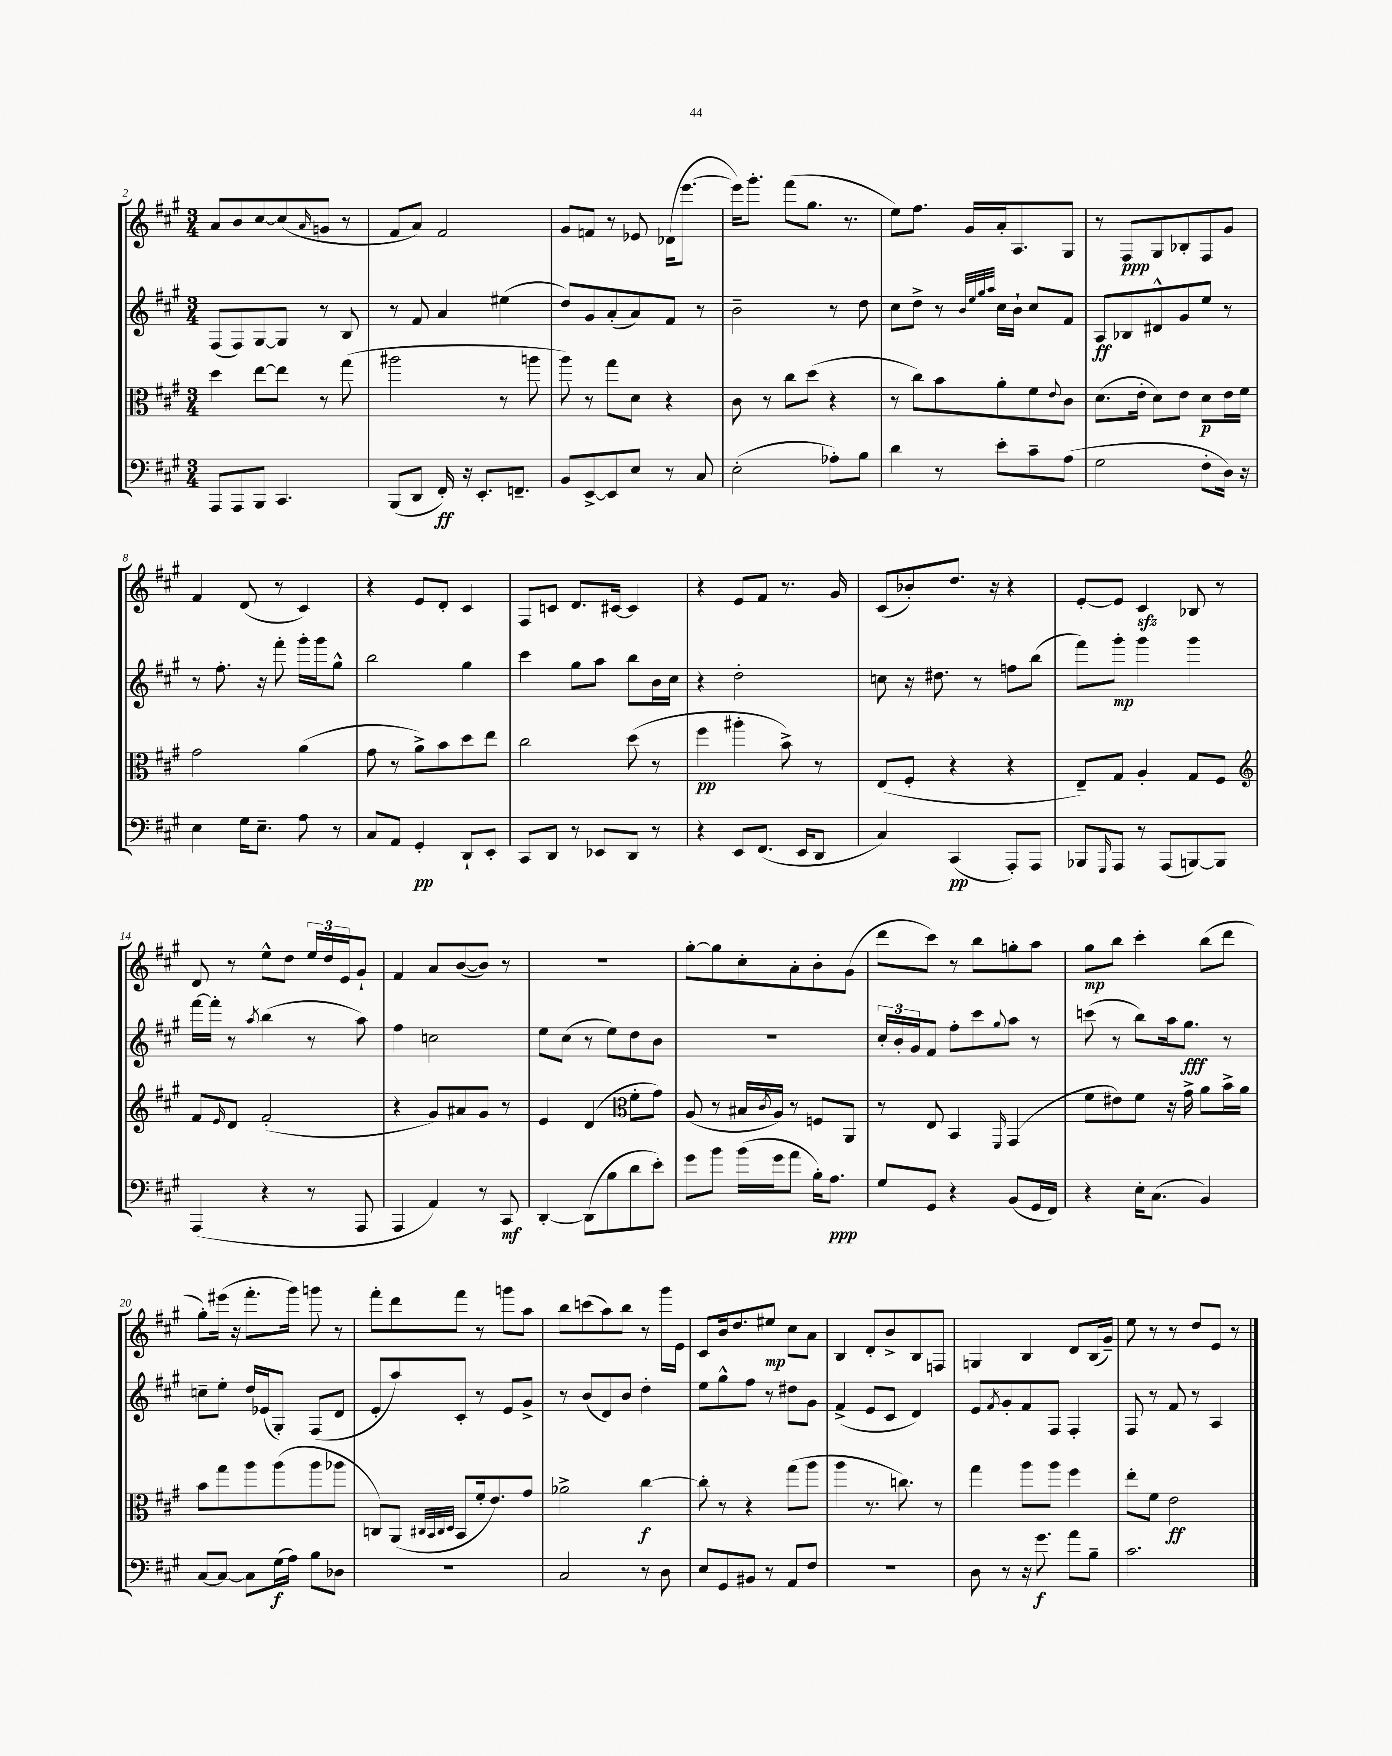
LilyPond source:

<<
\new StaffGroup <<
\new Staff = "s0" {
    \clef treble \key a \major \numericTimeSignature \time 3/4
    a'8 b'8 cis''8~ cis''8( \grace { a'16 } g'8 r8 |
    fis'8 a'8) fis'2 |
    gis'8 f'8 r8 ees'8 des'16( e'''8.~ |
    e'''16) gis'''8.-. fis'''8( gis''8. r8. |
    e''8) fis''8. gis'16 a'16-. a8. gis8 |
    r8 fis8\ppp gis8 bes8-. fis8 gis'8 |
    fis'4 d'8( r8 cis'4) |
    r4 e'8 d'8-. cis'4 |
    fis8 c'8 d'8. cis'16~ cis'4 |
    r4 e'8 fis'8 r8. gis'16 |
    cis'8( bes'8-.) d''8. r16 r4 |
    e'8~-. e'8 cis'4\sfz bes8 r8 |
    d'8 r8 e''8-^ d''8 \tuplet 3/2 { e''16 d''16 e'16 } gis'8-! |
    fis'4 a'8 b'8~( b'8) r8 |
    R2. |
    gis''8~-. gis''8 cis''8-. a'8-. b'8-. gis'8( |
    d'''8 cis'''8) r8 b''8 g''8-. a''8 |
    gis''8\mp b''8 cis'''4-. b''8( d'''8 |
    gis''8-.) eis'''16( r16 fis'''8.-. gis'''16) g'''8 r8 |
    fis'''8-. d'''8 fis'''8 r8 g'''8 a''8 |
    b''8 c'''8( a''8) b''8 r8 gis'''16 e'16 |
    cis'8 b'16 d''8. eis''8\mp cis''8 a'8 |
    b4 d'8-. b'8-> b8 f8 |
    g4 b4 d'8 b16( gis'16--) |
    e''8 r8 r8 d''8 e'8 r8 \bar "|." |
}
\new Staff = "s1" {
    \clef treble \key a \major \numericTimeSignature \time 3/4
    fis8( fis8) gis8~ gis8 r8 b8 |
    r8 fis'8 a'4 eis''4( |
    d''8) gis'8 a'8-.( a'8) fis'8 r8 |
    b'2-- r8 d''8 |
    cis''8 d''8-> r8 \grace { b'32 e''32 gis''32 a''32 } cis''16 b'16-! cis''8 fis'8 |
    a8\ff bes8 dis'8-^ gis'8 e''8 r8 |
    r8 fis''8.-. r16 fis'''8-. gis'''16-. gis'''16 gis''8-^ |
    b''2 gis''4 |
    cis'''4 gis''8 a''8 b''8 b'16 cis''16 |
    r4 d''2-. |
    c''8 r16 dis''8. r8 f''8 b''8( |
    fis'''8) gis'''8-.\mp gis'''4 gis'''4 |
    fis'''16~ fis'''16-. r8 \acciaccatura { a''8 } b''4( r8 a''8) |
    fis''4 c''2 |
    e''8 cis''8( r8 e''8) d''8 b'8 |
    R2. |
    \tuplet 3/2 { cis''16-. b'16-. gis'16 } fis'8 fis''8-. cis'''8 \appoggiatura { gis''8 } a''8 r8 |
    c'''8( r8 b''8) a''16 gis''8.\fff r8 |
    c''8-- e''8-. d''16 ees'16( gis8-.) fis8( d'8 |
    e'8-. a''8) cis'8-. r8 e'8 gis'8-> |
    r8 b'8( d'8) b'8 d''4-. |
    e''8 gis''8-^ fis''8 r8 dis''8 gis'8 |
    fis'4->( e'8 cis'8 d'4) |
    e'8 \acciaccatura { fis'8 } gis'8-. fis'8 fis8 fis4-. |
    fis8 r8 fis'8 r8 a4 \bar "|." |
}
\new Staff = "s2" {
    \clef alto \key a \major \numericTimeSignature \time 3/4
    d''4 e''8~ e''8 r8 gis''8( |
    ais''2 r8 a''8 |
    a''8) r8 gis''8 d'8 r4 |
    cis'8 r8 cis''8 d''8( r4 |
    r8 cis''8) b'8 a'8-. fis'8 \appoggiatura { e'8 } cis'8 |
    d'8.( e'16-. d'8) e'8 d'8\p e'16 fis'16 |
    gis'2 a'4( |
    gis'8 r8 a'8->) b'8 d''8 e''8 |
    cis''2 d''8( r8 |
    fis''4\pp ais''4-. b'8->) r8 |
    e8( fis8-. r4 r4 |
    e8--) gis8 a4-. gis8 fis8 |
    \clef treble fis'8 \grace { e'16 } d'8 fis'2-.( |
    r4 gis'8) ais'8 gis'8 r8 |
    e'4 d'4( \clef alto fis'8-. gis'8) |
    a8( r8 bis16 \acciaccatura { cis'8 } a16) r8 f8 a,8 |
    r8 e8 b,4 \grace { fis,16 } gis,4( |
    fis'8 eis'8) fis'8 r16 gis'16-> a'8 b'16-> a'16 |
    b'8 gis''8 a''8 a''8( a''8 aes''8 |
    c8) a,8( \grace { cis32 b,32 cis32 d32 } b,8 fis'16-. e'8.) gis'8 |
    aes'2-> cis''4~\f |
    cis''8-. r8 r4 gis''8( a''8 |
    a''4 r8. c''8.) r8 |
    gis''4 a''8 a''8 fis''4 |
    e''8-. fis'8 e'2\ff \bar "|." |
}
\new Staff = "s3" {
    \clef bass \key a \major \numericTimeSignature \time 3/4
    a,,8 a,,8 b,,8 cis,4. |
    b,,8( d,8 fis,16-.\ff) r16 e,8.-. f,8.-- |
    b,8 e,8~-> e,8 e8 r8 cis8 |
    e2-.( aes8-.) b8 |
    d'4 r8 e'8-. cis'8-- a8( |
    gis2 fis8-. d16) r16 |
    e4 gis16 e8.-- a8 r8 |
    cis8 a,8 gis,4-.\pp d,8-! e,8-. |
    cis,8 d,8 r8 ees,8 d,8 r8 |
    r4 e,8 fis,8.( e,16 d,8 |
    cis4) cis,4\pp( a,,8-.) a,,8 |
    bes,,8 \grace { gis,,16 } a,,8 r8 a,,8( b,,8~) b,,8 |
    a,,4( r4 r8 a,,8 |
    a,,4 a,4) r8 cis,8\mf |
    d,4~-. d,8( b8 d'8 e'8-.) |
    gis'8 b'8 b'16( gis'16 a'8 b16-.) a8.\ppp |
    gis8 gis,8 r4 b,8( gis,16 fis,16) |
    r4 e16-. cis8.( b,4) |
    cis8~ cis8~ cis8 gis16\f( a16) b8 des8 |
    R2. |
    cis2 r8 d8 |
    e8 gis,8 bis,8 r8 a,8 fis8 |
    R2. |
    d8 r8 r16 gis'8.\f a'8 b8-- |
    cis'2. \bar "|." |
}
>>
>>
\layout { \context { \Score currentBarNumber = #2 } }
